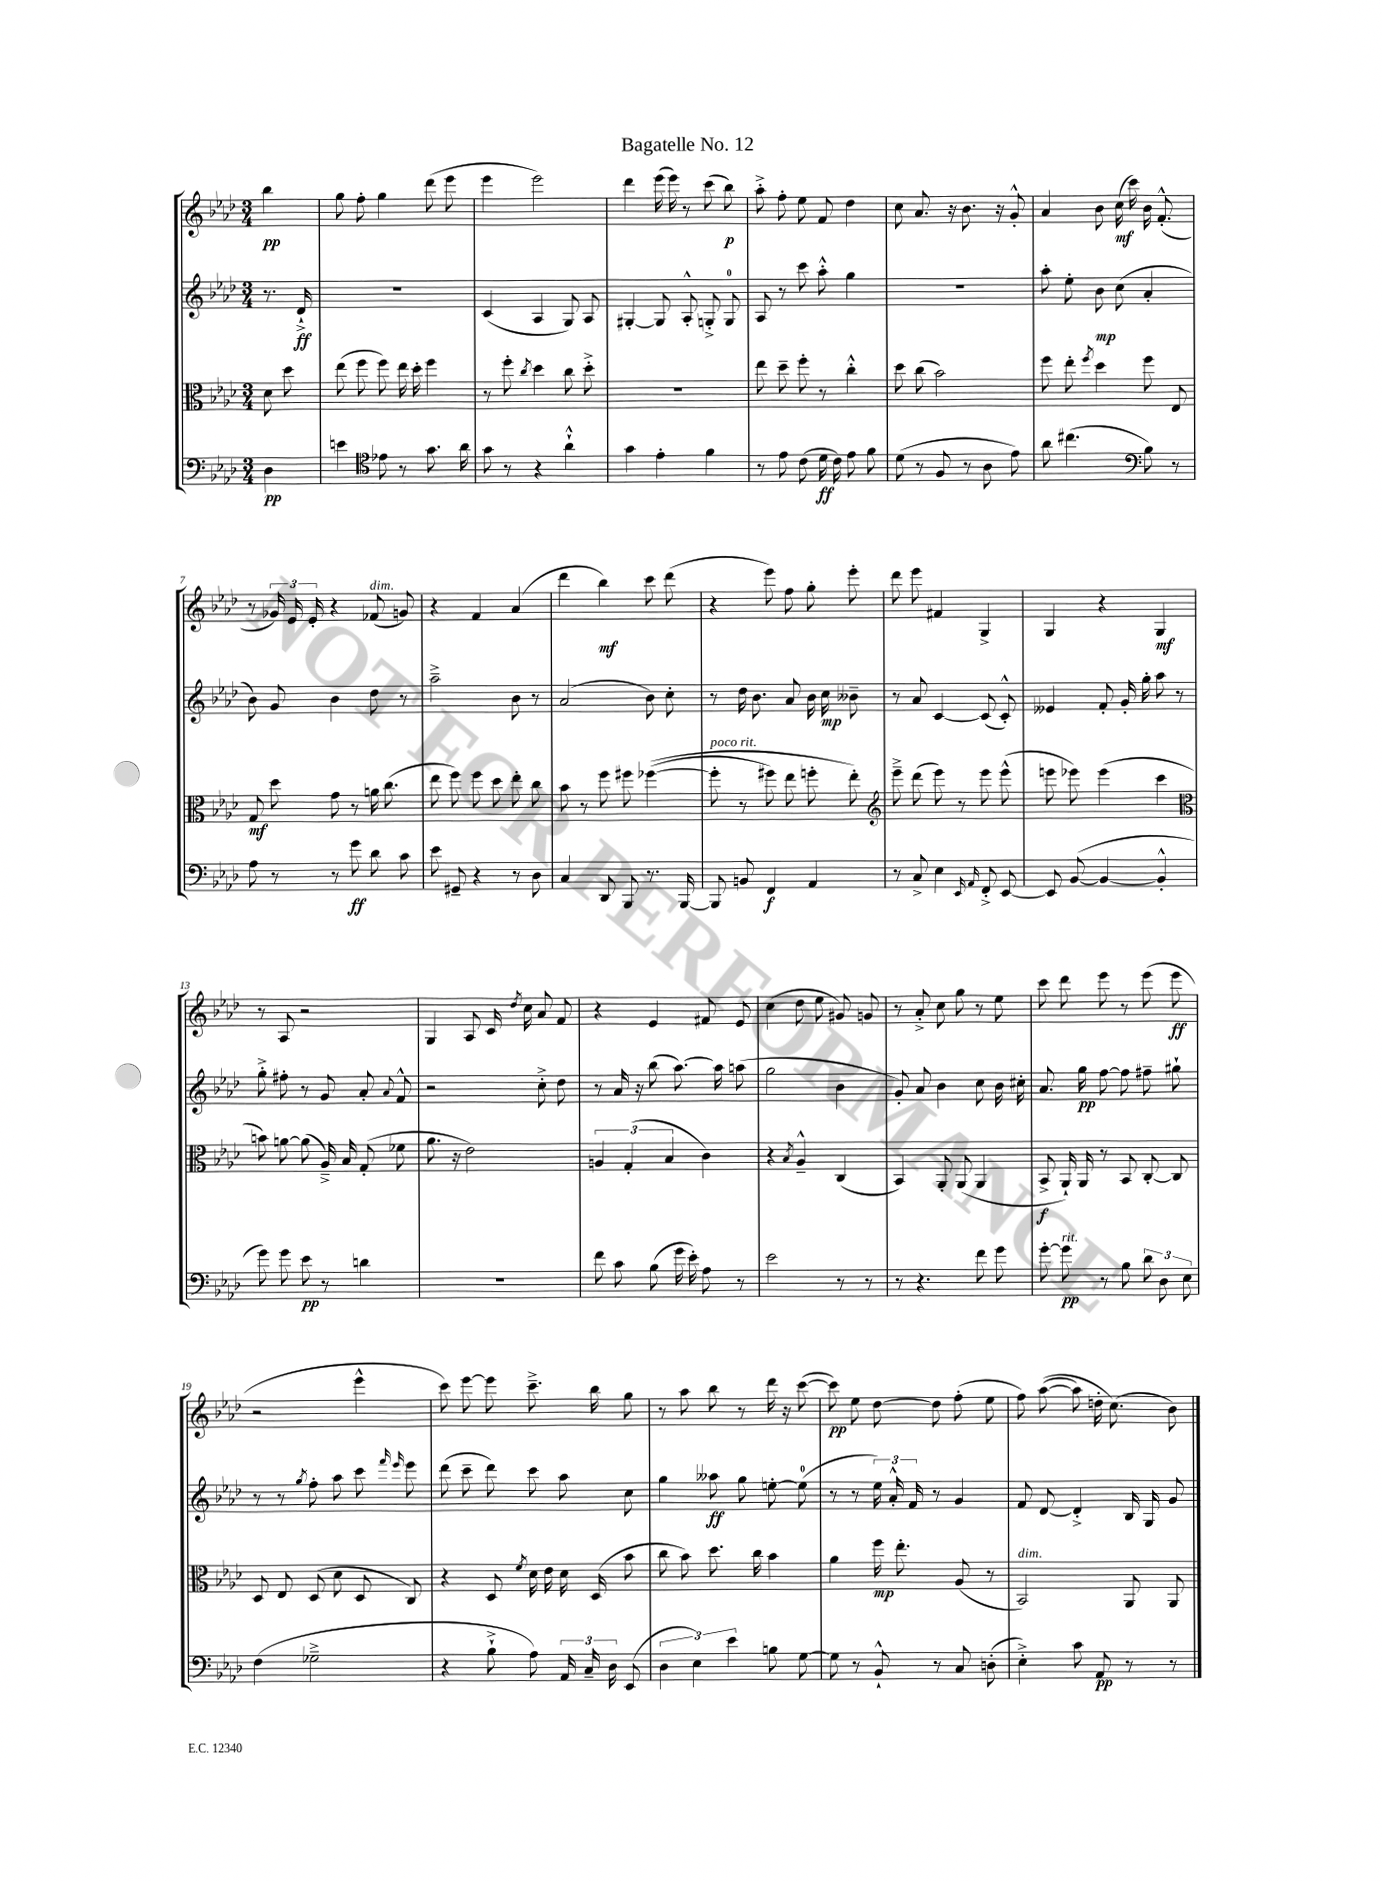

**kern	**dynam	**kern	**dynam	**kern	**dynam	**kern	**dynam
*part4	*part4	*part3	*part3	*part2	*part2	*part1	*part1
*staff4	*staff4	*staff3	*staff3	*staff2	*staff2	*staff1	*staff1
*clefF4	*	*clefC3	*	*clefG2	*	*clefG2	*
*k[b-e-a-d-]	*	*k[b-e-a-d-]	*	*k[b-e-a-d-]	*	*k[b-e-a-d-]	*
*M3/4	*	*M3/4	*	*M3/4	*	*M3/4	*
=	=	=	=	=	=	=	=
4D-\	pp	8d-\	.	8.r	.	4bb-\	pp
.	.	8dd-\	.	.	.	.	.
.	.	.	.	16d-`^/	ff	.	.
=1	=1	=1	=1	=1	=1	=1	=1
4en\	.	(8ee-\	.	2.r	.	8gg\	.
.	.	8ff\	.	.	.	8ff'\	.
*clefC4	*	*	*	*	*	*	*
8e-X\	.	8ff\)	.	.	.	4gg\	.
8r	.	16ee-\	.	.	.	.	.
.	.	16dd-'\	.	.	.	.	.
8.g\	.	4ff\	.	.	.	(8ddd-\	.
.	.	.	.	.	.	8eee-\	.
16a-\	.	.	.	.	.	.	.
=2	=2	=2	=2	=2	=2	=2	=2
8g\	.	8r	.	(4c/	.	4eee-\	.
8r	.	8ff'\	.	.	.	.	.
.	.	8qcc/	.	.	.	.	.
4r	.	4dd-\	.	4A-/	.	2eee-\)	.
4a-`^^\	.	8cc\	.	8G/)	.	.	.
.	.	8dd-'^\	.	8A-/	.	.	.
=3	=3	=3	=3	=3	=3	=3	=3
4g\	.	2.r	.	[4G#X'/	.	4ddd-\	.
4e-'\	.	.	.	8G#/]	.	(16eee-\	.
.	.	.	.	.	.	16eee-\)	.
.	.	.	.	8A-'^^/	.	8r	.
4f\	.	.	.	8Gn'^/	.	(8ccc\	.
.	.	.	.	8G/	.	8bb-\)	p
=4	=4	=4	=4	=4	=4	=4	=4
8r	.	8ee-\	.	8A-/	.	8aa-'^\	.
8e-\	.	8dd-~\	.	8r	.	8ff'\	.
(8c\	.	8ff'\	.	8ccc\	.	8ee-\	.
16d-\	ff	8r	.	8aa-'^^\	.	8f/	.
16c\)	.	.	.	.	.	.	.
8e-\	.	4cc'^^\	.	4gg\	.	4dd-\	.
8f\	.	.	.	.	.	.	.
=5	=5	=5	=5	=5	=5	=5	=5
(8d-\	.	8dd-\	.	2.r	.	8cc\	.
8r	.	(8cc\	.	.	.	8.a-/	.
8F/	.	2b-\)	.	.	.	.	.
.	.	.	.	.	.	16r	.
8r	.	.	.	.	.	8.b-\	.
8A-\	.	.	.	.	.	.	.
.	.	.	.	.	.	16r	.
8e-\)	.	.	.	.	.	8g'^^/	.
=6	=6	=6	=6	=6	=6	=6	=6
8a-\	.	8ff\	.	8aa-'\	.	4a-/	.
(4.cc#X\	.	8ee-'\	.	8ee-'\	.	.	.
.	.	8qff/	.	.	.	.	.
.	.	4dd-\	.	8b-\	mp	8b-\	.
.	.	.	.	(8cc\	.	(16cc\	mf
.	.	.	.	.	.	16ccc\)	.
*clefF4	*	*	*	*	*	*	*
8B-\)	.	8ff\	.	4a-'/	.	16b-\	.
.	.	.	.	.	.	(8.f'^^/	.
8r	.	8E-/	.	.	.	.	.
!!LO:LB:g=z
=7	=7	=7	=7	=7	=7	=7	=7
8A-\	.	8G/	mf	8b-\)	.	8r	.
8r	.	8dd-\	.	8g/	.	24g-X/)	.
.	.	.	.	.	.	24e-/	.
.	.	.	.	.	.	24e-'/	.
8r	.	8g\	.	4b-\	.	4r	.
8g\	ff	8r	.	.	.	.	.
!	!	!	!	!	!	!LO:TX:a:i:t=dim.	!
8d-\	.	16an\	.	8dd-\	.	(8f-X/	.
.	.	(8.cc\	.	.	.	.	.
8c\	.	.	.	8r	.	8gn/)	.
=8	=8	=8	=8	=8	=8	=8	=8
8e-\	.	8ee-\	.	2aa-~^\	.	4r	.
8GG#X~/	.	8ff\)	.	.	.	.	.
4r	.	8ff\	.	.	.	4f/	.
.	.	8dd-\	.	.	.	.	.
8r	.	8ee-'\	.	8b-\	.	(4a-/	.
8D-\	.	8cc\	.	8r	.	.	.
=9	=9	=9	=9	=9	=9	=9	=9
4C/	.	8b-\	.	(2a-/	.	4ddd-\	.
.	.	8r	.	.	.	.	.
8DD-/	.	8ff\	.	.	.	4bb-\)	mf
8BBB-/	.	8ff#X\	.	.	.	.	.
8.r	.	(([4ff-X\	.	8b-\)	.	8ccc\	.
.	.	.	.	8cc'\	.	(8ddd-\	.
[16BBB-/	.	.	.	.	.	.	.
=10	=10	=10	=10	=10	=10	=10	=10
!	!	!LO:TX:a:i:t=poco rit.	!	!	!	!	!
8BBB-/]	.	8ff-'\]	.	8r	.	4r	.
8BBn/	.	8r	.	16dd-\	.	.	.
.	.	.	.	8.b-\	.	.	.
4FF/	f	8ff#X\)	.	.	.	8eee-\)	.
.	.	8ee-\	.	8a-/	.	8ff\	.
4AA-/	.	8ffn'\	.	16b-\	.	8gg'\	.
.	.	.	.	16cc\	mp	.	.
.	.	8ee-'\)	.	8b--X~\	.	8eee-'\	.
=11	=11	=11	=11	=11	=11	=11	=11
*	*	*clefG2	*	*	*	*	*
8r	.	8eee-~^\	.	8r	.	8ddd-\	.
8C^/	.	(8ddd-\	.	8a-/	.	8eee-\	.
4E-\	.	8eee-\)	.	[4c/	.	4f#X/	.
.	.	8r	.	.	.	.	.
16qqEE-/	.	.	.	.	.	.	.
16qqAA-/	.	.	.	.	.	.	.
8FF'^/	.	8eee-\	.	(8c/]	.	4G^/	.
[8EE-/	.	(8eee-^^\	.	8c'^^/)	.	.	.
=12	=12	=12	=12	=12	=12	=12	=12
8EE-/]	.	8eeen\	.	4e--X/	.	4G/	.
([8BB-/	.	8eee-X\)	.	.	.	.	.
4BB-/_	.	(4eee-\	.	8f'/	.	4r	.
.	.	.	.	16g'/	.	.	.
.	.	.	.	16gg'\	.	.	.
4BB-'^^/]	.	4ccc\	.	8aa-\	.	4G/	mf
.	.	.	.	8r	.	.	.
!!LO:LB:g=z
=13	=13	=13	=13	=13	=13	=13	=13
*	*	*clefC3	*	*	*	*	*
8g\)	.	8bn\)	.	8gg'^\	.	8r	.
8g\	.	[8an\	.	8ff#X'\	.	8A-/	.
8e-\	pp	(8a\]	.	8r	.	2r	.
8r	.	16A-~^/)	.	8g/	.	.	.
.	.	16B-/	.	.	.	.	.
4dn\	.	(8G'/	.	8a-'/	.	.	.
.	.	.	.	8qqa-/	.	.	.
.	.	8f-X\	.	8f^^/	.	.	.
=14	=14	=14	=14	=14	=14	=14	=14
2.r	.	8.a-\	.	2r	.	4G/	.
.	.	16r	.	.	.	.	.
.	.	2e-\)	.	.	.	8A-/	.
.	.	.	.	.	.	16c/	.
.	.	.	.	.	.	8qdd-/	.
.	.	.	.	.	.	16cc\	.
.	.	.	.	8cc'^\	.	8a-/	.
.	.	.	.	8dd-\	.	8f/	.
=15	=15	=15	=15	=15	=15	=15	=15
8f\	.	6An/	.	8r	.	4r	.
8c\	.	.	.	16a-/	.	.	.
.	.	(6G'/	.	.	.	.	.
.	.	.	.	16r	.	.	.
(8B-\	.	.	.	(8bb-\	.	4e-/	.
.	.	6B-/	.	.	.	.	.
16g\	.	.	.	[8.aa-\)	.	.	.
16e-'\)	.	.	.	.	.	.	.
8A-\	.	4c\)	.	.	.	8f#X/	.
.	.	.	.	16aa-\]	.	.	.
8r	.	.	.	(8aan\	.	8e-/	.
=16	=16	=16	=16	=16	=16	=16	=16
2e-\	.	4r	.	2gg\	.	(4cc\	.
.	.	8qB-/	.	.	.	.	.
.	.	4A-~^^/	.	.	.	8dd-\	.
.	.	.	.	.	.	8ee-\	.
8r	.	(4C/	.	4b-\	.	8g#X/)	.
8r	.	.	.	.	.	8gn/	.
=17	=17	=17	=17	=17	=17	=17	=17
8r	.	4BB-/)	.	8g'/)	.	8r	.
4.r	.	.	.	8a-/	.	8a-'^/	.
.	.	8AA-'/	.	4b-\	.	8cc\	.
.	.	(8AA-/	.	.	.	8gg\	.
8f\	.	4AA-/	.	8cc\	.	8r	.
8g\	.	.	.	16b-\	.	8ee-\	.
.	.	.	.	16cc#X'\	.	.	.
=18	=18	=18	=18	=18	=18	=18	=18
[8g'\	.	8BB-^/	f	8.a-/	.	8ccc\	.
!LO:TX:a:i:t=rit.	!	!	!	!	!	!	!
8g\]	pp	16AA-`/)	.	.	.	8ddd-\	.
.	.	16AA-/	.	16gg\	pp	.	.
8r	.	8r	.	[8ff\	.	8eee-\	.
8B-\	.	8BB-/	.	8ff\]	.	8r	.
12d-\	.	[8C'/	.	8ff#X~\	.	(8eee-\	.
12D-\	.	.	.	.	.	.	.
.	.	8C/]	.	8gg#X`\	.	8eee-\	ff
12E-\	.	.	.	.	.	.	.
!!LO:LB:g=z
=19	=19	=19	=19	=19	=19	=19	=19
(4F\	.	8D-/	.	8r	.	2r	.
.	.	8E-/	.	8r	.	.	.
.	.	.	.	8qgg/	.	.	.
2G-X~^\	.	(8D-/	.	8ff'\	.	.	.
.	.	8d-\	.	8aa-\	.	.	.
.	.	8D-/	.	8ccc\	.	4eee-^^\	.
.	.	.	.	16qqfff/	.	.	.
.	.	.	.	16qqeee-/	.	.	.
.	.	8C/)	.	8eee-\	.	.	.
=20	=20	=20	=20	=20	=20	=20	=20
4r	.	4r	.	(8ddd-\	.	8ccc\)	.
.	.	.	.	8ccc~\	.	[8eee-\	.
8B-`^\	.	8D-/	.	8ddd-\)	.	8eee-\]	.
.	.	8qf/	.	.	.	.	.
8A-\)	.	16d-\	.	8ccc\	.	8.ccc~^\	.
.	.	16e-\	.	.	.	.	.
24AA-/	.	16d-\	.	8aa-\	.	.	.
24C~/	.	.	.	.	.	.	.
.	.	(16D-/	.	.	.	16bb-\	.
24D-\	.	.	.	.	.	.	.
(8EE-/	.	8b-\	.	8cc\	.	8gg\	.
=21	=21	=21	=21	=21	=21	=21	=21
6D-\	.	8cc\	.	4gg\	.	8r	.
.	.	8b-\)	.	.	.	8aa-\	.
6E-\)	.	.	.	.	.	.	.
.	.	8.dd-\	.	8aa--X\	ff	8bb-\	.
6e-\	.	.	.	.	.	.	.
.	.	.	.	8gg\	.	8r	.
.	.	16cc\	.	.	.	.	.
8Bn\	.	4b-\	.	[8een'\	.	16ddd-\	.
.	.	.	.	.	.	16r	.
[8G\	.	.	.	(8ee\]	.	([8ccc\	.
=22	=22	=22	=22	=22	=22	=22	=22
8G\]	.	4a-\	.	8r	.	8ccc\])	pp
8r	.	.	.	8r	.	8ee-\	.
8BB-`^^/	.	16ff\	mp	24ee-\)	.	[8dd-\	.
.	.	.	.	24a-'^^/	.	.	.
.	.	8.ee-'\	.	.	.	.	.
.	.	.	.	24f/	.	.	.
8r	.	.	.	8r	.	8dd-\]	.
8C/	.	(8A-/	.	4g/	.	(8ff'\	.
(8Dn'\	.	8r	.	.	.	8ee-\	.
=23	=23	=23	=23	=23	=23	=23	=23
!	!	!LO:TX:a:i:t=dim.	!	!	!	!	!
4E-'^\)	.	2BB-/)	.	8f/	.	8ff\)	.
.	.	.	.	[8d-/	.	(([8aa-\	.
8c\	.	.	.	4d-'^/]	.	8aa-\])	.
8AA-/	pp	.	.	.	.	16ddn'\	.
.	.	.	.	.	.	(8.cc\)	.
8r	.	8AA-/	.	16B-/	.	.	.
.	.	.	.	16G/	.	.	.
8r	.	8AA-/	.	8g/	.	8b-\)	.
==	==	==	==	==	==	==	==
*-	*-	*-	*-	*-	*-	*-	*-
